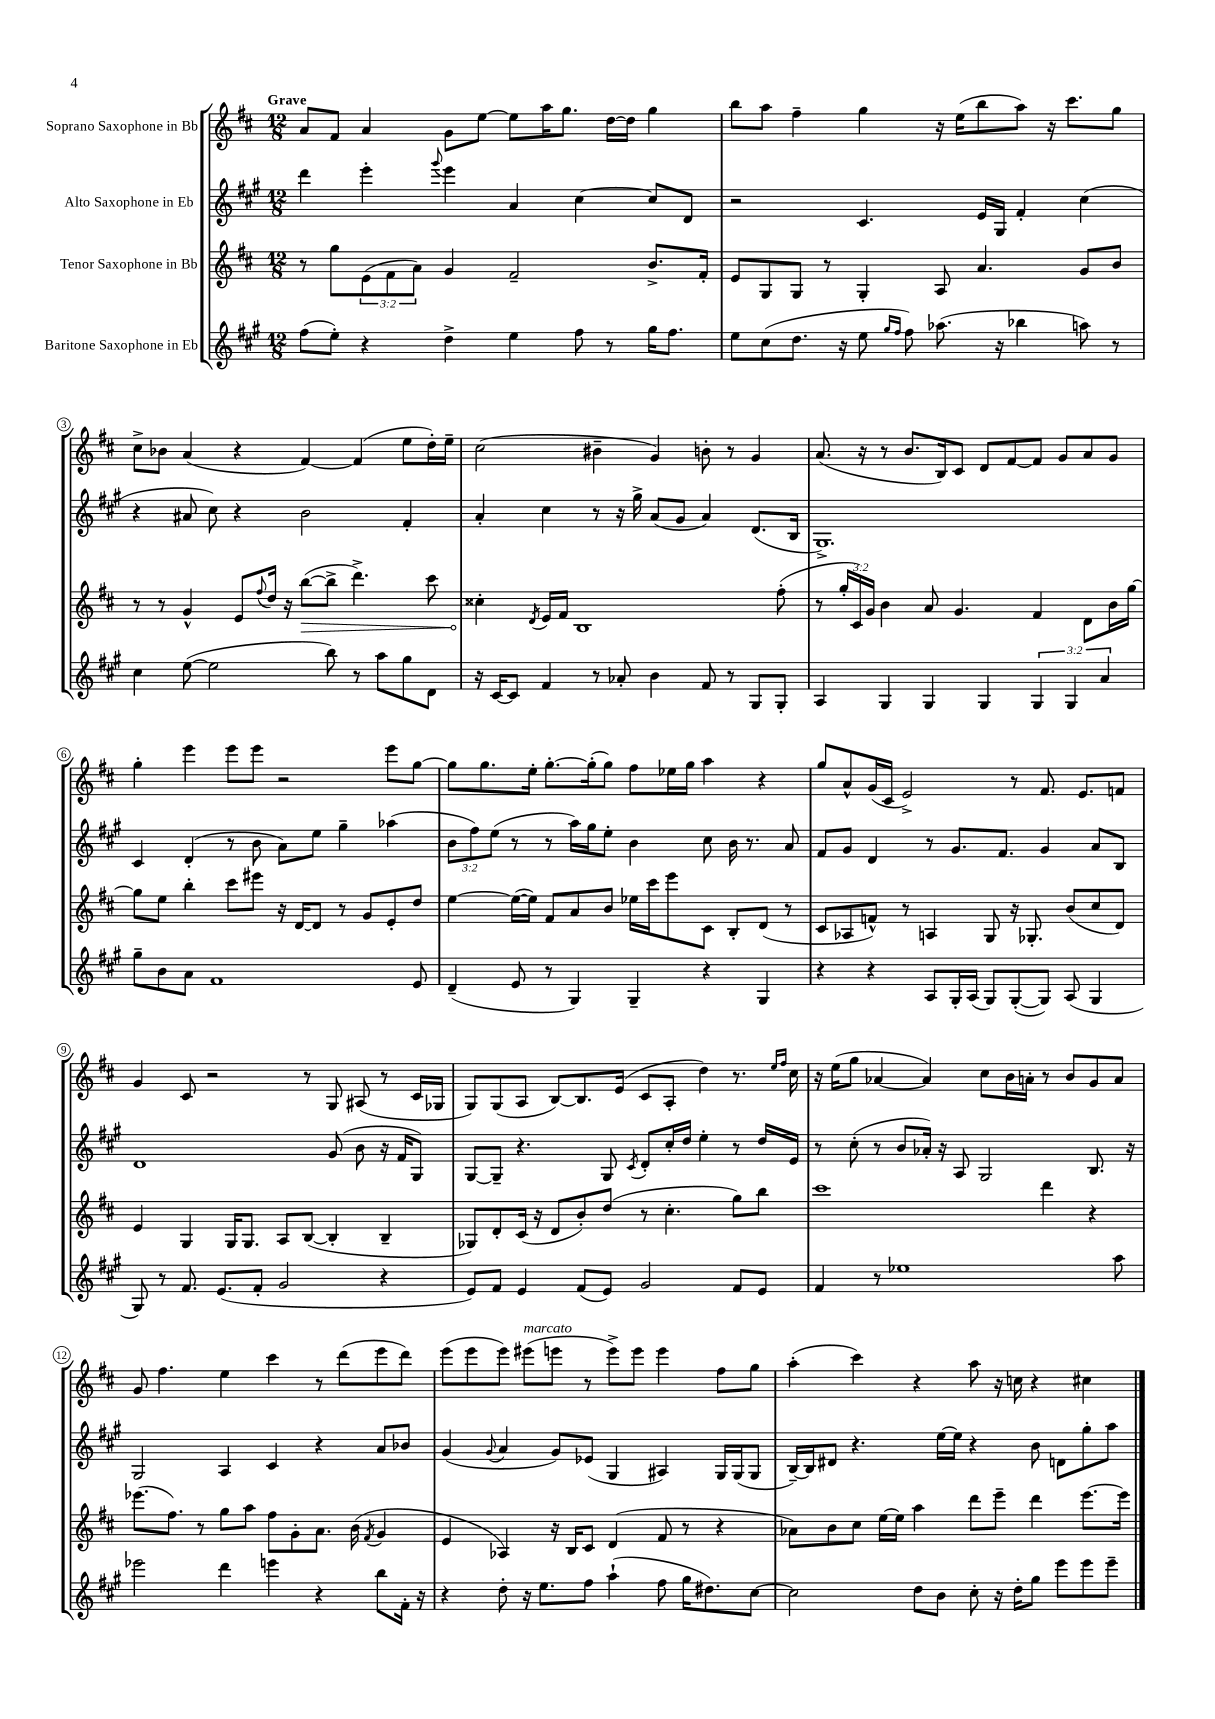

**kern	**kern	**dynam	**kern	**kern
*part4	*part3	*part3	*part2	*part1
*staff4	*staff3	*staff3	*staff2	*staff1
*I"Baritone Saxophone in Eb	*I"Tenor Saxophone in Bb	*	*I"Alto Saxophone in Eb	*I"Soprano Saxophone in Bb
*clefG2	*clefG2	*	*clefG2	*clefG2
*k[f#c#g#]	*k[f#c#]	*	*k[f#c#g#]	*k[f#c#]
*M12/8	*M12/8	*	*M12/8	*M12/8
=1	=1	=1	=1	=1
!	!	!	!	!LO:TX:a:B:t=Grave
(8ff#\L	8r	.	4ddd\	8a/L
8ee'\J)	8gg\L	.	.	8f#/J
4r	(12e\	.	4eee'\	4a/
.	12f#\	.	.	.
.	12a\J)	.	.	.
.	.	.	8qqggg#/	.
4dd^\	4g/	.	4eee\	8g\L
.	.	.	.	[8ee\J
4ee\	2f#~/	.	4a/	8ee\L]
.	.	.	.	16aa\K
.	.	.	.	8.gg\J
8ff#\	.	.	[4cc#\	.
8r	.	.	.	[16dd\LL
.	.	.	.	16dd\JJ]
16gg#\KL	8.b^/L	.	8cc#/L]	4gg\
8.ff#\J	.	.	.	.
.	.	.	8d/J	.
.	16f#'/Jk	.	.	.
=2	=2	=2	=2	=2
8ee\L	8e/L	.	2r	8bb\L
(8cc#\	8G/	.	.	8aa\J
8.dd\J	8G/J	.	.	4ff#~\
.	8r	.	.	.
16r	.	.	.	.
8ee\	4G'/	.	4.c#/	4gg\
16qqgg#/LL	.	.	.	.
16qqff#/JJ	.	.	.	.
8ff#\)	.	.	.	.
(8.aa-X\	8A/	.	.	16r
.	.	.	.	(16ee\KL
.	4.a/	.	16e/LL	8bb\
16r	.	.	16G#/JJ	.
4bb-X\	.	.	4f#'/	8aa\J)
.	.	.	.	16r
.	.	.	.	8.ccc#\L
8aan\)	8g/L	.	(4cc#\	.
8r	8b/J	.	.	8gg\J
!!LO:LB:g=z
=3	=3	=3	=3	=3
4cc#\	8r	.	4r	8cc#^\L
.	8r	.	.	8b-X\J
([8ee\	4g^^/	.	8a#X/	(4a/
2ee\]	.	.	8cc#\)	.
.	8e/L	.	4r	4r
.	8qqff#/	.	.	.
.	16dd/Jk	.	.	.
.	16r	.	.	.
!	!	!LO:HP:b	!	!
.	([8bb\L	>	2b\	[4f#/)
8bb\)	8bb^\J]	.	.	.
8r	4.ddd^\)	.	.	(4f#/]
8aa\L	.	.	.	.
8gg#\	.	.	4f#'/	8ee\L
8d\J	8ccc#\	.	.	16dd'\L)
.	.	.	.	16ee~\JJ
=4	=4	=4	=4	=4
16r	4cc##X'\	.	4a'/	(2cc#\
[16c#/KL	.	.	.	.
8c#/J]	.	.	.	.
.	8qd/	.	.	.
4f#/	16e/LL	]	4cc#\	.
.	16f#/JJ	.	.	.
.	1B	.	.	.
8r	.	.	8r	4b#X~\
8a-X'/	.	.	16r	.
.	.	.	16gg#^\	.
4b\	.	.	(8a/L	4g/)
.	.	.	8g#/J	.
8f#/	.	.	4a/)	8bn'\
8r	.	.	.	8r
8G#/L	.	.	(8.d/L	4g/
8G#'/J	(8ff#'\	.	.	.
.	.	.	16B/Jk	.
=5	=5	=5	=5	=5
4A/	8r	.	1.G#^)	(8.a/
.	24gg'/LL	.	.	.
.	24c#/)	.	.	.
.	.	.	.	16r
.	24g/JJ	.	.	.
4G#/	4b\	.	.	8r
.	.	.	.	8.b/L
4G#/	8a/	.	.	.
.	.	.	.	16B/k)
.	4.g/	.	.	8c#/J
4G#/	.	.	.	8d/L
.	.	.	.	[8f#/
6G#/	4f#/	.	.	8f#/J]
.	.	.	.	8g/L
6G#/	.	.	.	.
.	8d\L	.	.	8a/
6a/	.	.	.	.
.	16b\L	.	.	8g/J
.	[16gg\JJ	.	.	.
!!LO:LB:g=z
=6	=6	=6	=6	=6
8gg#~\L	8gg\L]	.	4c#/	4gg'\
8b\	8ee\J	.	.	.
8a\J	4bb'\	.	(4d'/	4eee\
1f#	.	.	.	.
.	8ccc#\L	.	8r	8eee\L
.	8eee#X\J	.	8b\	8eee\J
.	16r	.	8a\L)	2r
.	[16d/KL	.	.	.
.	8d/J]	.	8ee\J	.
.	8r	.	4gg#~\	.
.	8g/L	.	.	.
.	8e'/	.	(4aa-X\	8eee\L
8e/	8dd/J	.	.	[8gg\J
=7	=7	=7	=7	=7
(4d~/	[4ee\	.	12b\L	8gg\L]
.	.	.	12ff#\)	.
.	.	.	.	8.gg\
.	.	.	(12ee\J	.
8e/	(16ee\LL_	.	8r	.
.	16ee\JJ])	.	.	16ee'\Jk
8r	8f#/L	.	8r	[8.gg'\L
4G#/)	8a/	.	16aa\LL)	.
.	.	.	16gg#\J	(16gg'\k]
.	8b/J	.	8ee'\J	8gg\J)
4G#~/	16ee-X\LL	.	4b\	8ff#\L
.	16ccc#\J	.	.	.
.	8eee\	.	.	16ee-X\L
.	.	.	.	16gg\JJ
4r	8c#\J	.	8cc#\	4aa\
.	8B'/L	.	16b\	.
.	.	.	8.r	.
4G#/	(8d/J	.	.	4r
.	8r	.	8a/	.
=8	=8	=8	=8	=8
4r	8c#/L	.	8f#/L	8gg/L
.	8A-X/	.	8g#/J	8a^^/
4r	8fn^^/J)	.	4d/	(16g/L
.	.	.	.	16c#/JJ
.	8r	.	.	2e^/)
8A/L	4An/	.	8r	.
16G#'/L	.	.	8.g#/L	.
(16A/JJ	.	.	.	.
8G#/L)	8G/	.	.	.
.	.	.	8.f#/J	.
([8G#'/	16r	.	.	8r
.	8.G-X'/	.	.	.
8G#/J])	.	.	4g#/	8.f#/
(8A/	(8b/L	.	.	.
.	.	.	.	8.e/L
4G#/	8cc#/	.	8a/L	.
.	8d/J)	.	8B/J	8fn/J
!!LO:LB:g=z
=9	=9	=9	=9	=9
8G#/)	4e/	.	1d	4g/
8r	.	.	.	.
8.f#/	4G/	.	.	8c#/
.	.	.	.	2r
(8.e/L	.	.	.	.
.	16G/KL	.	.	.
.	8.G/J	.	.	.
8f#'/J	.	.	.	.
2g#/	8A/L	.	.	.
.	([8B/J	.	.	8r
.	4B'/]	.	(8g#/	8G/
.	.	.	8b\	(8A#X/
4r	4B~/	.	16r	8r
.	.	.	16f#/KL	.
.	.	.	8G#/J)	16c#/LL
.	.	.	.	16G-X/JJ
=10	=10	=10	=10	=10
8e/L)	8G-X/L)	.	[8G#/L	8G/L)
8f#/J	8d'/	.	8G#~/J]	(8G/
4e/	(16c#/Jk	.	4.r	8A/J
.	16r	.	.	.
.	8d/L	.	.	[8B/L)
(8f#/L	8b'/)	.	.	8.B/]
8e/J)	(8dd/J	.	8G#/	.
.	.	.	.	(16e/Jk
.	.	.	8qc#/	.
2g#/	8r	.	8d'/L	8c#/L
.	4.cc#'\	.	16cc#'/L	8A'/J
.	.	.	16dd/JJ	.
.	.	.	4ee'\	4dd\)
8f#/L	8gg\L)	.	8r	8.r
8e/J	8bb\J	.	16dd/LL	.
.	.	.	.	16qqee/LL
.	.	.	.	16qqff#/JJ
.	.	.	16e/JJ	16cc#\
=11	=11	=11	=11	=11
4f#/	1ccc#	.	8r	16r
.	.	.	.	(16ee\KL
.	.	.	(8cc#'\	8gg\J
8r	.	.	8r	[4a-X/
1ee-X	.	.	8b/L	.
.	.	.	16a-X'/Jk)	4a-/])
.	.	.	16r	.
.	.	.	8A/	.
.	.	.	2G#/	8cc#\L
.	.	.	.	16b\L
.	.	.	.	16an'\JJ
.	4ddd\	.	.	8r
.	.	.	.	8b/L
.	4r	.	8.B/	8g/
8aa\	.	.	.	8a/J
.	.	.	16r	.
!!LO:LB:g=z
=12	=12	=12	=12	=12
2eee-X\	(8.eee-X\L	.	2G#/	8g/
.	.	.	.	4.ff#\
.	8.ff#\J)	.	.	.
.	8r	.	.	.
4ddd\	8gg\L	.	4A/	4ee\
.	8aa\J	.	.	.
4eeen\	8ff#\L	.	4c#/	4ccc#\
.	8g'\	.	.	.
4r	8.a\J	.	4r	8r
.	.	.	.	(8ddd\L
.	(16b\	.	.	.
.	8qf#/	.	.	.
8bb\L	4g/	.	8a/L	8eee\
16f#'\Jk	.	.	8b-X/J	8ddd\J)
16r	.	.	.	.
=13	=13	=13	=13	=13
4r	4e/	.	(4g#/	(8eee\L
.	.	.	.	8eee\
.	.	.	8qqg#/	.
8dd'\	4A-X/)	.	4a/	8eee\J)
!	!	!	!	!LO:TX:a:i:t=marcato
16r	.	.	.	(8eee#X\L
8.ee\L	.	.	.	.
.	16r	.	8g#/L)	8eeen\J
.	16B/KL	.	.	.
8ff#\J	8c#/J	.	(8e-X/J	8r
(4aa`\	(4d/	.	4G#/	8eee^\L)
.	.	.	.	8eee\J
8ff#\	8f#/	.	4A#X/)	4eee\
16gg#\KL	8r	.	.	.
8.dd#X\)	.	.	.	.
.	4r	.	16G#/LL	8ff#\L
.	.	.	(16G#/J	.
[8cc#\J	.	.	8G#/J	8gg\J
=14	=14	=14	=14	=14
2cc#\]	8a-X\L)	.	[16B~/LL)	(4aa'\
.	.	.	16B/J]	.
.	8b\	.	8d#X/J	.
.	8cc#\J	.	4.r	4ccc#\)
.	[16ee\LL	.	.	.
.	16ee\JJ]	.	.	.
8dd\L	4aa\	.	.	4r
8b\J	.	.	[16ee\LL	.
.	.	.	16ee\JJ]	.
8cc#'\	8ddd\L	.	4r	8aa\
16r	8eee~\J	.	.	16r
16dd'\KL	.	.	.	16ccn\
8gg#\J	4ddd\	.	8b\	4r
8eee\L	.	.	8dn\L	.
8eee\	[8.eee\L	.	8gg#'\	4cc#X\
8eee~\J	.	.	8aa\J	.
.	16eee\Jk]	.	.	.
==	==	==	==	==
*-	*-	*-	*-	*-
